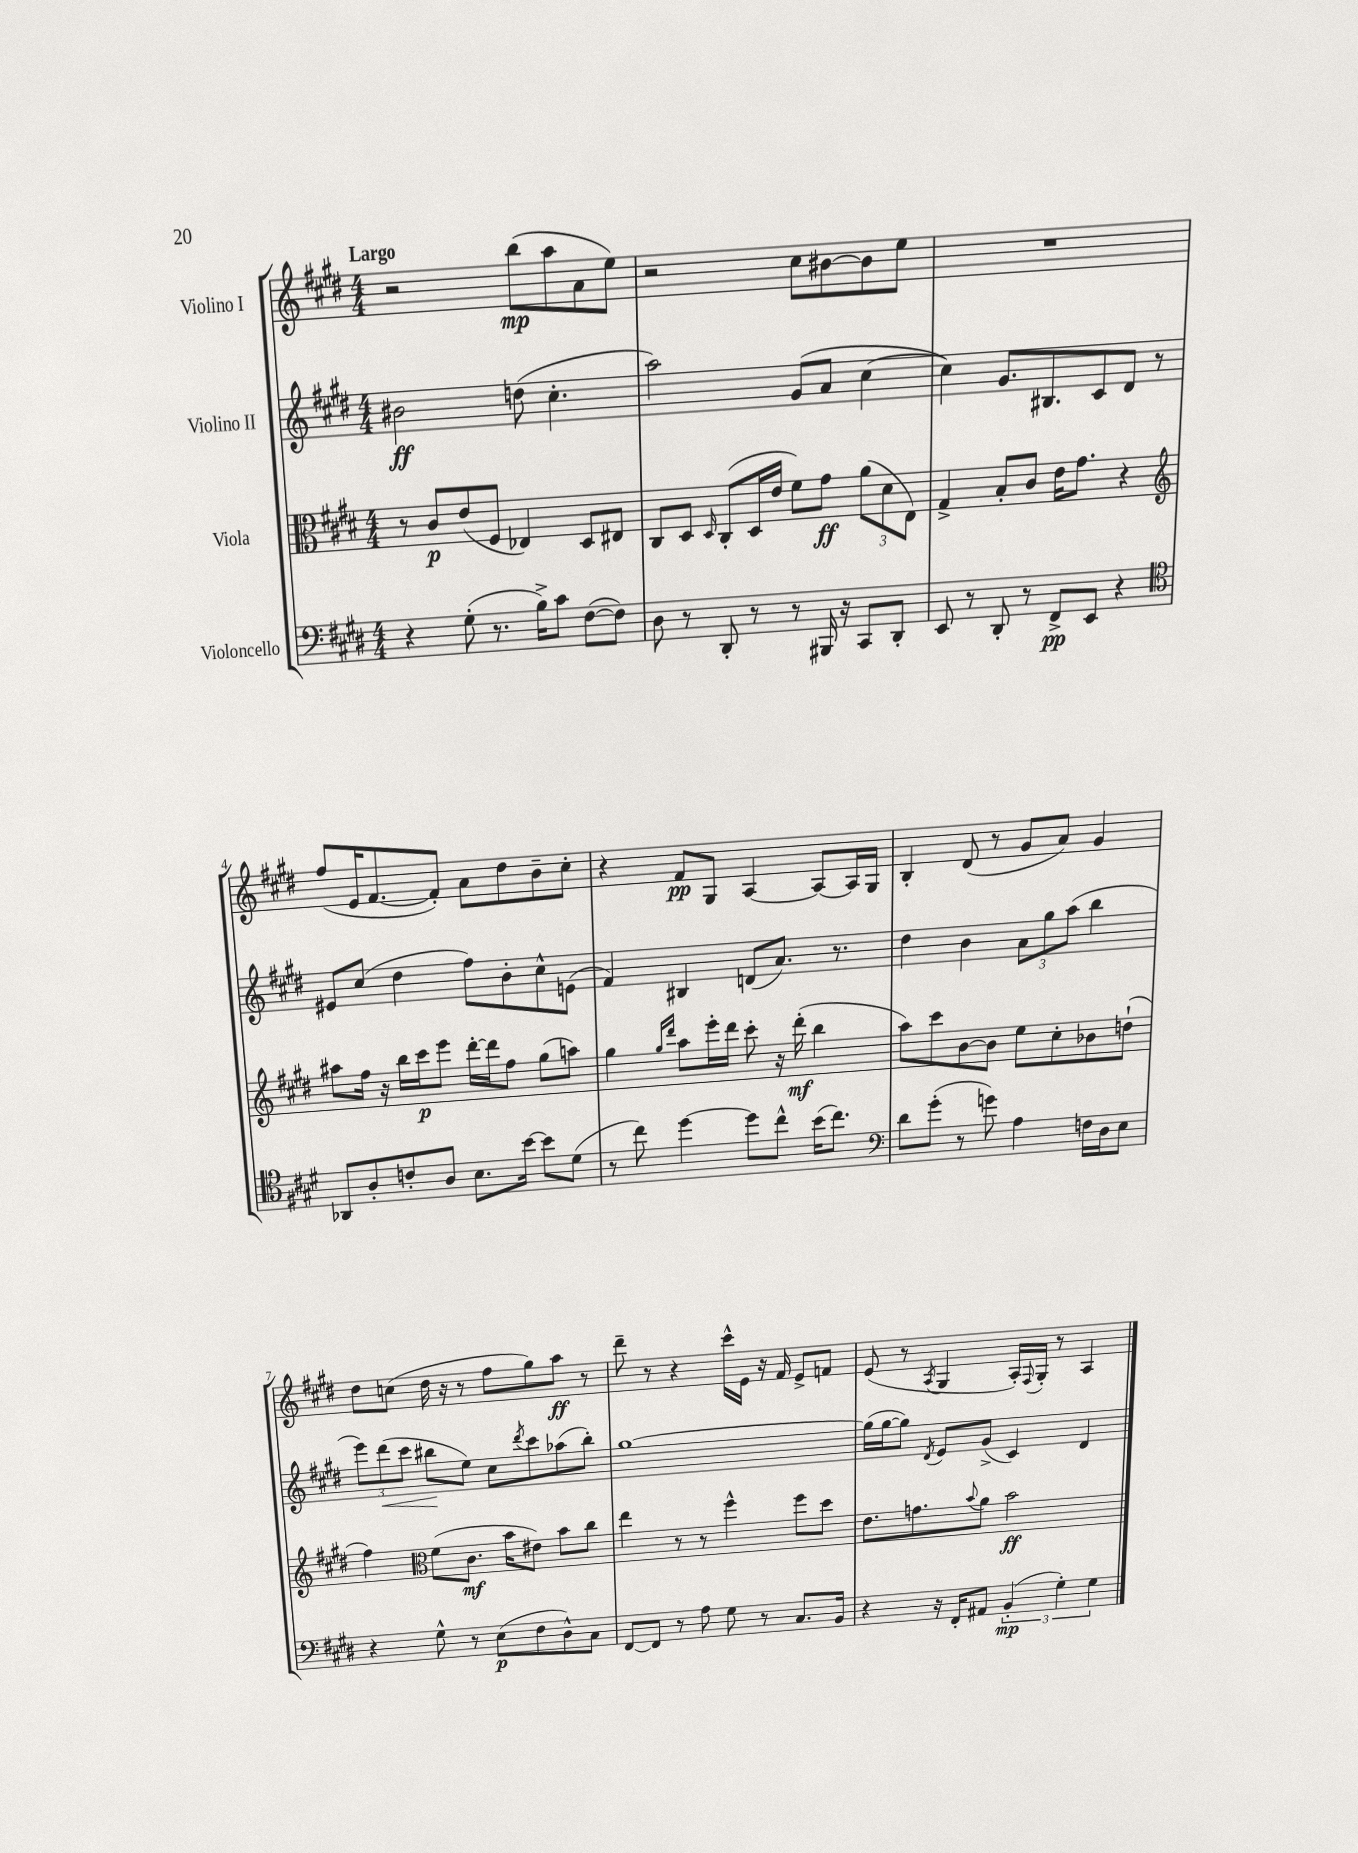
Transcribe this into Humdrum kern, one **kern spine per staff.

**kern	**kern	**kern	**kern
*staff4	*staff3	*staff2	*staff1
*clefF4	*clefC3	*clefG2	*clefG2
*k[f#c#g#d#]	*k[f#c#g#d#]	*k[f#c#g#d#]	*k[f#c#g#d#]
*M4/4	*M4/4	*M4/4	*M4/4
4r	8r	2b#	2r
.	8c#	.	.
(8G#'	(8e	.	.
8.r	8F#	.	.
.	4E-)	(8dd	(8bb
16B^)	.	.	.
8c#	.	4.cc#'	8aa
([8F#	8D#	.	8a
8F#])	8E#	.	8ee)
=	=	=	=
8D#	8C#	2aa)	2r
8r	8D#	.	.
.	16qqD#	.	.
8DD#'	(8C#'	.	.
8r	16D#	.	.
.	16e	.	.
8r	8f#)	(8g#	8cc#
16BBB#	8g#	8a	[8b#
16r	.	.	.
8CC#	(12a	[4cc#	8b#]
.	12d#	.	.
8DD#'	.	.	8ee
.	12E)	.	.
=	=	=	=
8EE	4G#^	4cc#])	1r
8r	.	.	.
8DD#'	8B'	8.g#	.
8r	8c#	.	.
.	.	8.B#	.
8FF#^	16e	.	.
.	8.g#	.	.
8EE	.	8c#	.
4r	4r	8d#	.
.	.	8r	.
=	=	=	=
*clefC4	*clefG2	*	*
8AA-	8aa#	8e#	(8ff#
8A'	16ff#	(8cc#	16e
.	16r	.	[8.f#
8c'	16bb	4dd#	.
.	16ccc#	.	.
8A	8eee	.	8f#'])
8.B	[16ddd#'	8ff#)	8a
.	16ddd#]	.	.
.	8ff#	8b'	8dd#
[16b	.	.	.
8b]	(8gg#	8cc#^^	8b~
(8d#	8aa)	(8e	8cc#'
=	=	=	=
8r	4gg#	4f#)	4r
8cc#)	.	.	.
.	16qqgg#	.	.
.	16qqddd#	.	.
[4dd#	8aa	4B#	8f#
.	16eee'	.	8G#
.	16ddd#	.	.
8dd#]	8ccc#'	(8d	[4A
8cc#^^	16r	8.a)	.
.	(16ddd#'	.	.
(16b	4bb	.	8A_
8.cc#)	.	8.r	.
.	.	.	16A]
.	.	.	16G#
=	=	=	=
*clefF4	*	*	*
8d#	8aa)	4dd#	4B'
(8g#'	8ccc#	.	.
8r	[8b	4b	(8d#
8g)	8b]	.	8r
4A	8ee	12a	8g#
.	.	12gg#	.
.	8cc#'	.	8a)
.	.	(12aa	.
16F	8b-	4bb	4g#
16D#	.	.	.
8E	(8dd`	.	.
=	=	=	=
4r	4ff#)	12eee)	8dd#
.	.	(12ddd#	.
.	.	.	(8cc
.	.	12ccc#	.
*	*clefC3	*	*
8G#^^	(8f#	8bb#	16dd#
.	.	.	16r
8r	8.c#	8ee)	8r
(8E	.	8cc#	8ff#
.	16b	.	.
.	.	8qddd#	.
8F#	8e#)	8ccc#	8gg#)
8D#^^)	8b	(8aa-	8aa
8C#	8cc#	8bb#')	8r
=	=	=	=
[8FF#	4ee	[1gg#	8ddd#~
8FF#]	.	.	8r
8r	8r	.	4r
8A	8r	.	.
8G#	4ff#^^	.	16ccc#^^
.	.	.	16e
8r	.	.	16r
.	.	.	16f#
8.C#	8ff#	.	8e^
.	8dd#	.	8f
16BB	.	.	.
=	=	=	=
4r	8.e	(16gg#]	(8e
.	.	[16gg#	.
.	.	8gg#])	8r
.	8.g	.	.
.	.	8qd#	8qA
16r	.	8e	4G#
16FF#'	.	.	.
.	8qqb	.	.
8AA#	8a	(8g#^	.
(6BB'	2b	4c#)	16A')
.	.	.	8qqF#
.	.	.	16G#'
.	.	.	8r
6G#')	.	.	.
.	.	4d#	4A
6G#	.	.	.
==	==	==	==
*-	*-	*-	*-
